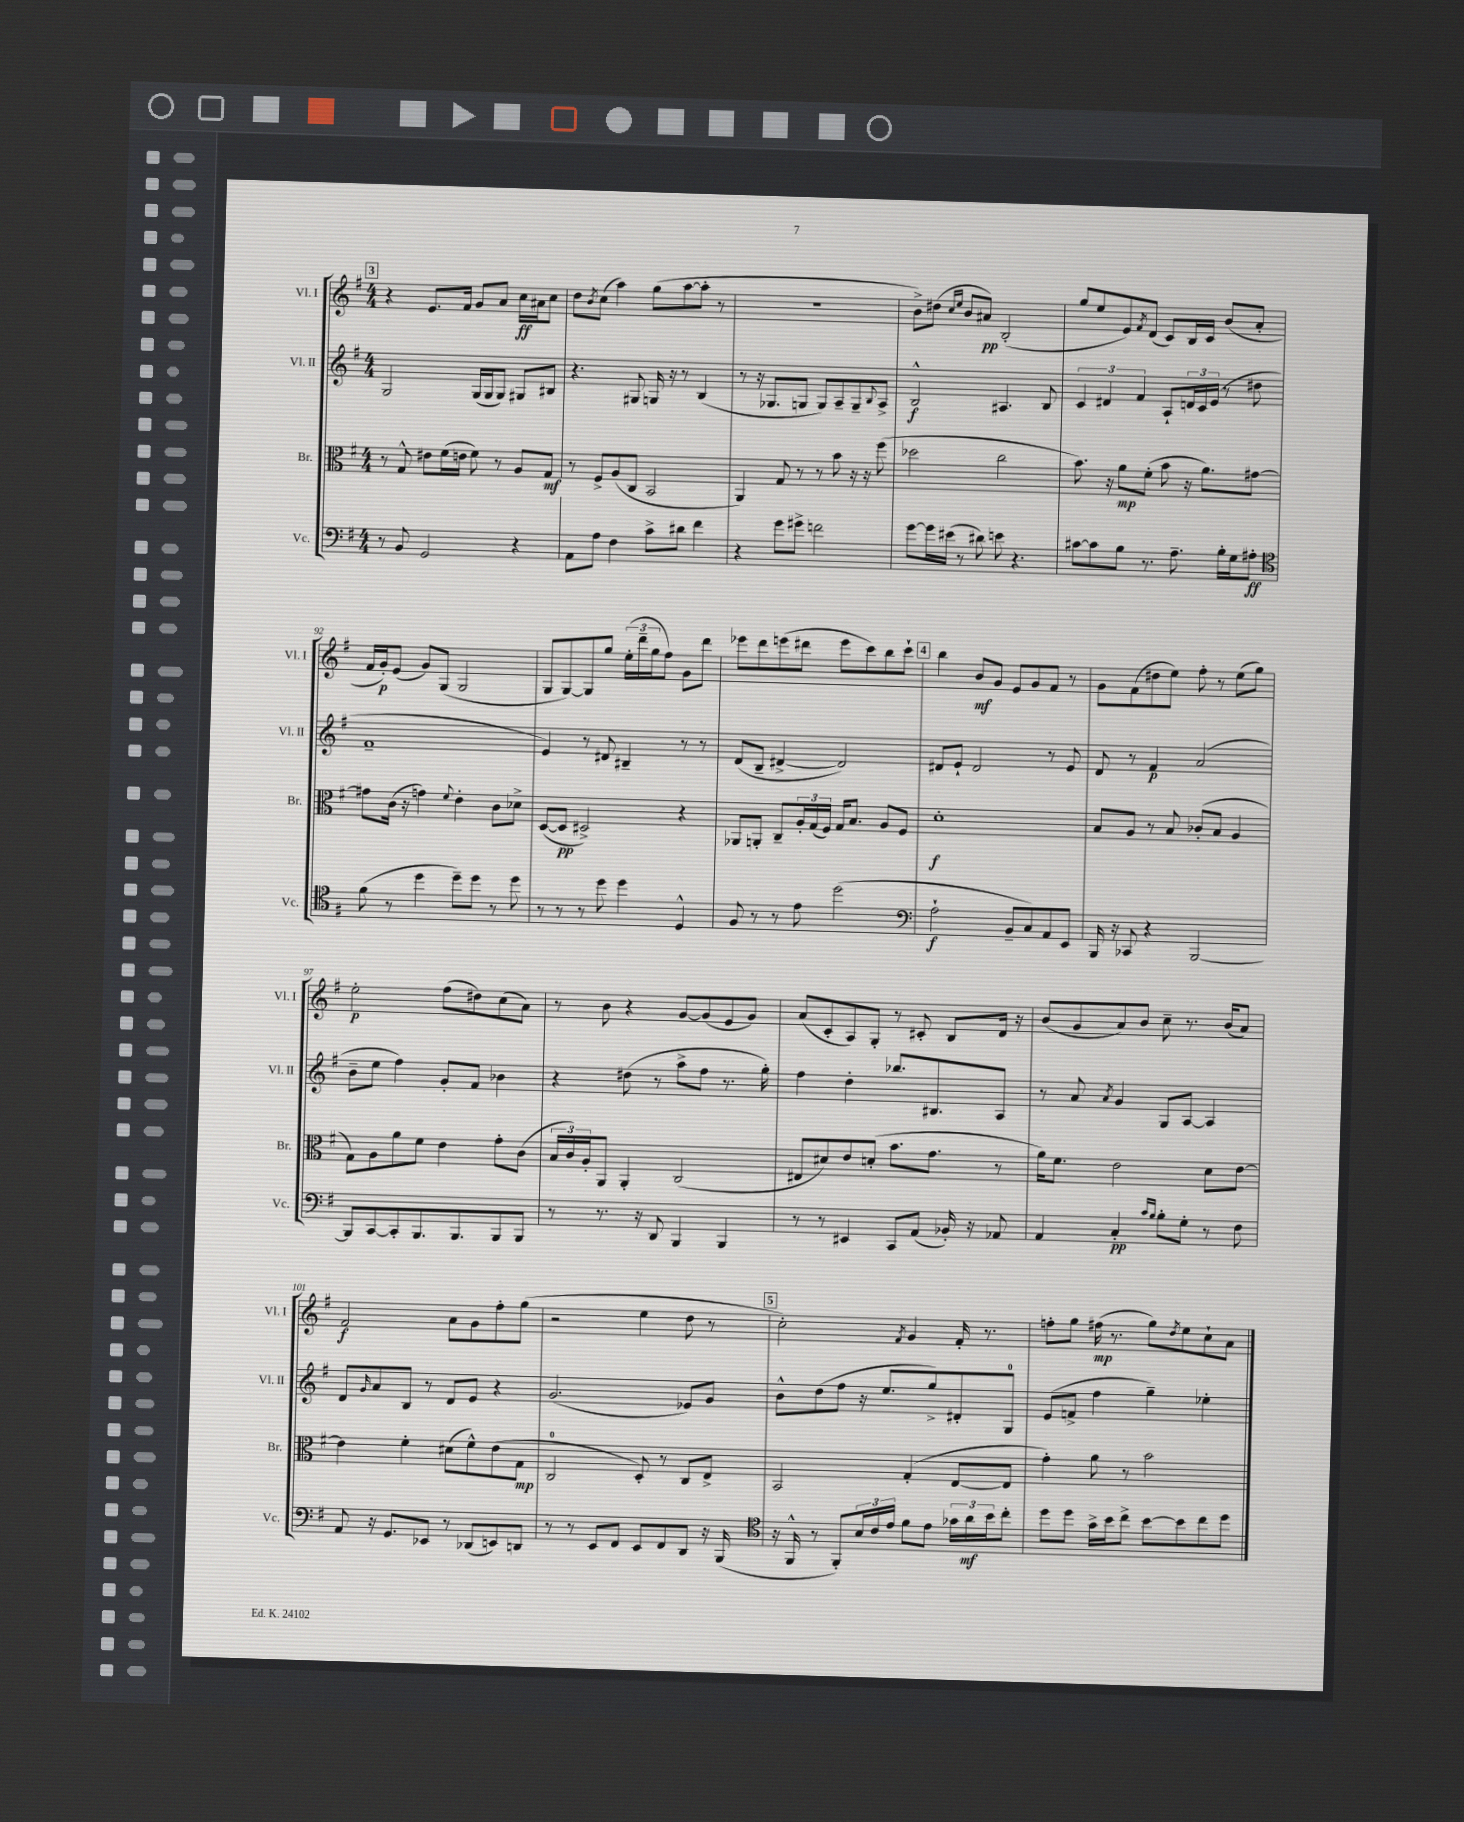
<<
\new StaffGroup <<
\new Staff = "s0" \with { instrumentName = "Vl. I" shortInstrumentName = "Vl. I" } {
    \clef treble \key g \major \numericTimeSignature \time 4/4
    \mark \markup { \box "3" } r4 e'8. fis'16 g'8 a'8 c''16\ff ais'16 c''8 |
    d''8 \acciaccatura { b'8 } c''8( a''4) g''8( a''8~ a''8-. r8 |
    R1 |
    b'8->) dis''8( \grace { c''16 e''16 } b'8 ais'8\pp) b2-.( |
    g''8 e''8 e'8) \acciaccatura { fis'8 } d'8( c'8) b16 c'16 b'8( a'8-. |
    fis'16 g'16-.\p) e'8( g'8) g8( g2 |
    g8 g8~) g8 g''8 \tuplet 3/2 { e''16-.( d'''16-- g''16 } fis''8) g'8 d'''8 |
    ees'''8 d'''8 e'''8( dis'''8 e'''8 c'''8) b''8 c'''8-! |
    \mark \markup { \box "4" } b''4 b'8\mf g'8 e'8 g'8 fis'8 r8 |
    g'8 fis'8( dis''8 e''8) fis''8-. r8 e''8( g''8) |
    e''2-.\p fis''8( dis''8) c''8( a'8) |
    r8 b'8 r4 g'8~ g'8( e'8 g'8) |
    a'8( c'8-. a8) g8-. r8 cis'8-. b8 d'16 r16 |
    b'8( g'8 a'8) b'8 c''8-- r8. b'16( a'8) |
    fis'2\f a'8 g'8 fis''8-. g''8( |
    r2 e''4 d''8 r8 |
    \mark \markup { \box "5" } c''2-.) \acciaccatura { fis'8 } g'4 fis'16-. r8. |
    f''8-. g''8 fis''16\mp( r8. g''8) \acciaccatura { d''8 } e''8 c''8-! a'8 \bar "|." |
}
\new Staff = "s1" \with { instrumentName = "Vl. II" shortInstrumentName = "Vl. II" } {
    \clef treble \key g \major \numericTimeSignature \time 4/4
    \mark \markup { \box "3" } g2 g16( g16 g8) gis8 bis8 |
    r4. gis8 g16 r16 r8 b4( |
    r8 r16 ges8. g8 g8) a8-- g8-- \appoggiatura { b8 } a8-> |
    b2-^\f ais4. b8 |
    \tuplet 3/2 { c'4 dis'4 fis'4 } a8-! \tuplet 3/2 { d'16 c'16 e'16( } r8 dis''8 |
    fis'1-- |
    e'4) r8 dis'8 bis4-- r8 r8 |
    d'8( b8-- dis'4~-> dis'2) |
    \mark \markup { \box "4" } dis'8 e'8-! dis'2 r8 e'8 |
    d'8 r8 fis'4\p a'2( |
    b'8-- e''8 fis''4) g'8-. fis'8 bes'4 |
    r4 dis''8( r8 a''8-> fis''8 r8. g''16-.) |
    fis''4 d''4-. bes''8. bis8. a8 |
    r8 a'8 \acciaccatura { a'8 } g'4 g8 a8~ a4 |
    d'8 \grace { g'16 } a'8 b8 r8 d'8 e'8 r4 |
    g'2.( ees'8) g'8 |
    \mark \markup { \box "5" } b'8-^ d''8( fis''8 r16 e''8. g''8->) dis'8-. g8-0 |
    e'8( f'8-> fis''4 g''4--) ees''4-. \bar "|." |
}
\new Staff = "s2" \with { instrumentName = "Br." shortInstrumentName = "Br." } {
    \clef alto \key g \major \numericTimeSignature \time 4/4
    \mark \markup { \box "3" } r8 g8-^ eis'8 fis'16( e'16 fis'8) r8 a8 g8\mf |
    r8 fis8-> a8( c8 b,2 |
    a,4) g8 r8 r8 b'8 r16 r16 fis''8( |
    des''2 c''2 |
    b'8.) r16 a'8\mp fis'8-.( b'8 r16 a'8.) gis'8~ |
    gis'8 c'16( r16 g'4) \appoggiatura { fis'8 } e'4-. c'8 des'8-> |
    d8~( d8\pp dis2->) r4 |
    aes,8 a,8-. c8-- \tuplet 3/2 { a16-. g16( fis16) } g16 b8. a8 fis8 |
    \mark \markup { \box "4" } d'1-.\f |
    b8 a8 r8 b8 ces'8-.( b8 a4 |
    g8) a8 a'8 fis'8 e'4 g'8-. c'8( |
    \tuplet 3/2 { b16 c'16) a16-. } a,8 a,4-. c2( |
    eis8 dis'8) e'8 d'8-.( b'8. g'8. r8 |
    a'16) fis'8. e'2 d'8 e'8~ |
    e'4 fis'4-. dis'8( fis'8-^) e'8( g8\mp |
    c2-0 d8-.) r8 c8 e8-> |
    \mark \markup { \box "5" } b,2 g4-.( e8~ e8 |
    g'4-.) a'8 r8 b'2 \bar "|." |
}
\new Staff = "s3" \with { instrumentName = "Vc." shortInstrumentName = "Vc." } {
    \clef bass \key g \major \numericTimeSignature \time 4/4
    \mark \markup { \box "3" } r8 b,8 g,2 r4 |
    a,8 a8 fis4 c'8-> dis'8 fis'4 |
    r4 g'8 gis'8-> f'2 |
    g'8~ g'16 eis'16( r8 dis'8) e'8 r4. |
    cis'8~ cis'8 b8 r8. a8.-- b16-. g16 ais8-.\ff |
    \clef tenor fis'8( r8 d''4 d''8--) d''8 r8 d''8 |
    r8 r8 r8 d''8 d''4 d4-^ |
    fis8 r8 r8 e'8 d''2( |
    \mark \markup { \box "4" } \clef bass a2-!\f b,8-- c8) a,8 e,8 |
    b,,16 r16 ces,8 r4 b,,2~ |
    b,,8 c,8~ c,8-. b,,8. b,,8. b,,8 b,,8 |
    r8 r8. r16 d,8 b,,4 b,,4 |
    r8 r8 eis,4 c,8 a,8( bes,16-.) r16 aes,8 |
    a,4 c4-.\pp \grace { c'16 b16 } b8-. g8-. r8 fis8 |
    a,8 r16 g,8. ees,8 r8 des,8( e,8) d,8 |
    r8 r8 e,8 fis,8 e,8 fis,8 d,8 r16 b,,16( |
    \mark \markup { \box "5" } \clef tenor r16 fis,16-^ r8 fis,8-.) \tuplet 3/2 { b16 c'16 e'16 } fis'8 e'8 \tuplet 3/2 { ges'16 a'16\mf b'16 } c''8-. |
    d''8 d''8 g'16-> b'16 c''8-> b'8~ b'8 c''8 d''8 \bar "|." |
}
>>
>>
\layout { \context { \Score currentBarNumber = #87 } }
